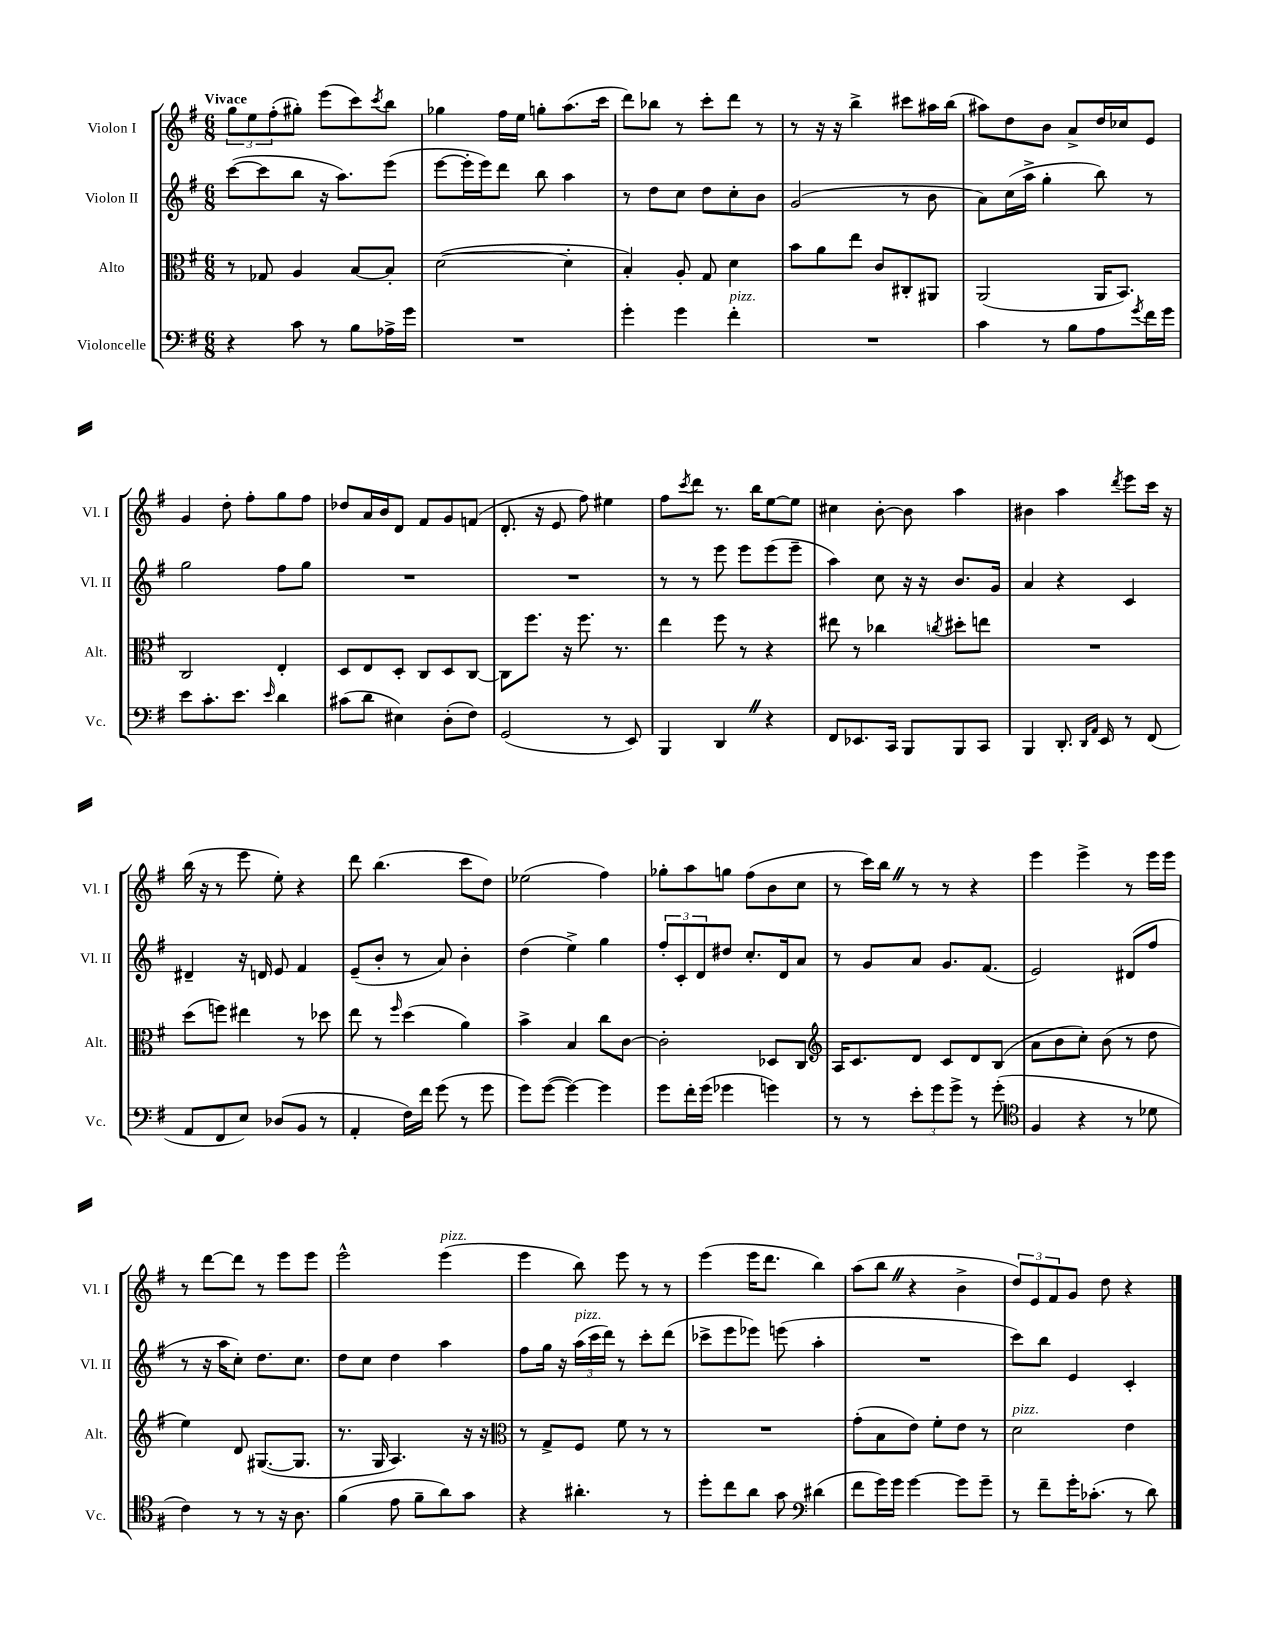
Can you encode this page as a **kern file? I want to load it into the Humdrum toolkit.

**kern	**kern	**kern	**kern
*part4	*part3	*part2	*part1
*staff4	*staff3	*staff2	*staff1
*I"Violoncelle	*I"Alto	*I"Violon II	*I"Violon I
*I'Vc.	*I'Alt.	*I'Vl. II	*I'Vl. I
*clefF4	*clefC3	*clefG2	*clefG2
*k[f#]	*k[f#]	*k[f#]	*k[f#]
*M6/8	*M6/8	*M6/8	*M6/8
=1	=1	=1	=1
!	!	!	!LO:TX:a:B:t=Vivace
4r	8r	([8ccc\L	12gg\L
.	.	.	12ee\
.	8G-X/	8ccc\]	.
.	.	.	(12ff#'\
8c\	4A/	8bb\J	8gg#X'\J)
8r	.	16r	(8eee\L
.	.	8.aa\L)	.
8B\L	[8B/L	.	8ccc\)
.	.	.	8qccc/
16A-X^\L	8B'/J]	(8eee\J	8bb\J
16g\JJ	.	.	.
=2	=2	=2	=2
2.r	([2d\	[8eee\L	4gg-X\
.	.	16eee'\L]	.
.	.	16eee\J)	.
.	.	8ddd\J	16ff#\LL
.	.	.	16ee\JJ
.	.	8bb\	8ggn'\L
.	4d'\]	4aa\	(8.aa\
.	.	.	16ccc\Jk
=3	=3	=3	=3
4g'\	4B'/)	8r	8ddd\L)
.	.	8dd\L	8bb-X\J
4g\	8A'/	8cc\J	8r
.	8G/	8dd\L	8ccc'\L
!LO:TX:a:i:t=pizz.	!	!	!
4f#'\	4d\	8cc'\	8ddd\J
.	.	8b\J	8r
=4	=4	=4	=4
2.r	8b\L	(2g/	8r
.	8a\	.	16r
.	.	.	16r
.	8ee\J	.	4bb^\
.	8c/L	.	.
.	8C#X'/	8r	8ccc#X\L
.	8AA#X/J	8b\	16aa#X\L
.	.	.	(16bb\JJ
=5	=5	=5	=5
4c\	(2AA/	8a\L)	8aa#X\L)
.	.	(16cc\L	8dd\
.	.	16aa^\JJ	.
8r	.	4gg'\	8b\J
8B\L	.	.	8a^/L
8A\	16AA/KL	8bb\)	16dd/L
.	8.BB/J)	.	16cc-X/J
8qg/	.	.	.
16f#\L	.	8r	8e/J
16g\JJ	.	.	.
!!LO:LB:g=z
=6	=6	=6	=6
8e\L	2C/	2gg\	4g/
8.c'\	.	.	.
.	.	.	8dd'\
8.e\J	.	.	.
.	.	.	8ff#'\L
16qqe/	.	.	.
4d\	4E'/	8ff#\L	8gg\
.	.	8gg\J	8ff#\J
=7	=7	=7	=7
(8c#X\L	8D/L	2.r	8dd-X/L
8d\J	8E/	.	16a/L
.	.	.	16b/J
4E#X\)	8D'/J	.	8d/J
.	8C/L	.	8f#/L
(8D'\L	8D/	.	8g/
8F#\J)	[8C/J	.	(8fn/J
=8	=8	=8	=8
(2GG/	8C\L]	2.r	8.d'/
.	8.ff#\J	.	.
.	.	.	16r
.	.	.	8e/
.	16r	.	.
.	8.ff#\	.	8ff#\)
8r	.	.	4ee#X\
.	8.r	.	.
8EE/)	.	.	.
=9	=9	=9	=9
4BBB/	4ee\	8r	8ff#\L
.	.	.	8qccc/
.	.	8r	8ddd\J
4DDZ/	8ff#\	8eee\	8.r
.	8r	8eee\L	.
.	.	.	16bb\KL
4r	4r	(8eee\	[8ee\
.	.	8eee~\J	8ee\J]
=10	=10	=10	=10
8FF#/L	8ee#X\	4aa\)	4cc#X\
8.EE-X/	8r	.	.
.	4cc-X\	8cc\	[8b'\
16CC/Jk	.	.	.
8BBB/L	.	16r	8b\]
.	.	16r	.
.	8qccn/	.	.
8BBB/	8dd#X'\L	8.b/L	4aa\
8CC/J	8een\J	.	.
.	.	16g/Jk	.
=11	=11	=11	=11
4BBB/	2.r	4a/	4b#X\
8.DD'/	.	4r	4aa\
16qqDD/LL	.	.	.
16qqAA/JJ	.	.	.
16EE/	.	.	.
.	.	.	8qddd/
8r	.	4c/	8eee\L
(8FF#/	.	.	16ccc\Jk
.	.	.	16r
!!LO:LB:g=z
=12	=12	=12	=12
8AA/L	(8dd\L	4d#X~/	(16bb\
.	.	.	16r
8FF#/	8ffn\J)	.	8r
8E/J)	4ee#X\	16r	8eee\
.	.	16dn/	.
(8D-X/L	.	8e/	8ee'\)
8BB/J	8r	4f#/	4r
8r	8dd-X\	.	.
=13	=13	=13	=13
4AA'/	8ee\	(8e~/L	8ddd\
.	8r	8b'/J	(4.bb\
.	16qqff#/	.	.
16F#\LL)	(4dd\	8r	.
16f#\JJ	.	.	.
(8g\	.	8a/)	.
8r	4a\)	4b'\	8ccc\L
8g\	.	.	8dd\J)
=14	=14	=14	=14
8g\L)	4b^\	(4dd\	(2ee-X\
([8g\J	.	.	.
4g\_)	4B/	4ee^\)	.
4g\]	8cc\L	4gg\	4ff#\)
.	[8c\J	.	.
=15	=15	=15	=15
8g\L	2c'\]	12ff#'/L	8gg-X'\L
.	.	12c'/	.
16f#'\L	.	.	8aa\
.	.	12d/	.
(16g\JJ	.	.	.
4g-X\	.	8dd#X/J	8ggn\J
.	.	8.cc'/L	(8ff#\L
4gn\)	8D-X/L	.	8b\
.	.	16d/k	.
.	8C/J	8a/J	8cc\J
=16	=16	=16	=16
*	*clefG2	*	*
8r	16A/KL	8r	8r
.	8.c/	.	.
8r	.	8g/L	16ccc\LL)
.	.	.	16bbZ\JJ
12e'\L	8d/J	8a/J	8r
12g\	.	.	.
.	8c/L	8.g/L	8r
12g^\J	.	.	.
8r	8d/	.	4r
.	.	(8.f#/J	.
(8g'\	(8B/J	.	.
=17	=17	=17	=17
*clefC4	*	*	*
4F#/	8a\L	2e/)	4eee\
.	8b\	.	.
4r	8cc'\J)	.	4eee^\
.	(8b\	.	.
8r	8r	(8d#X/L	8r
8d-X\	8dd\	8ff#/J	16eee\LL
.	.	.	16eee\JJ
!!LO:LB:g=z
=18	=18	=18	=18
4c\)	4ee\)	8r	8r
.	.	16r	[8ddd\L
.	.	16aa\KL	.
8r	8d/	8cc'\J)	8ddd\J]
8r	([8.G#X/L	8.dd\L	8r
16r	.	.	8eee\L
8.A\	8.G#/J]	8.cc\J	.
.	.	.	8eee\J
=19	=19	=19	=19
(4f#\	8.r	8dd\L	2eee^^\
.	.	8cc\J	.
.	16G/	.	.
8e\	4.A/)	4dd\	.
8f#~\L	.	.	.
!	!	!	!LO:TX:a:i:t=pizz.
8a\)	.	4aa\	(4eee\
8g\J	16r	.	.
.	16r	.	.
=20	=20	=20	=20
*	*clefC3	*	*
4r	8r	8ff#\L	4eee\
.	8G^/L	16gg\Jk	.
.	.	16r	.
!	!	!LO:TX:a:i:t=pizz.	!
4.a#X'\	8F#/J	(24aa\LL	8bb\)
.	.	24ccc\	.
.	.	24ddd\JJ)	.
.	8f#\	8r	8eee\
.	8r	8ccc'\L	8r
8r	8r	(8ddd\J	8r
=21	=21	=21	=21
8dd'\L	2.r	8ccc-X^\L	(4eee\
8cc\	.	8eee\	.
8a\J	.	8eee-X\J)	16eee\KL
.	.	.	8.ddd\J
8g\	.	(8eeen\	.
*clefF4	*	*	*
(4d#X\	.	4aa'\	4bb\)
=22	=22	=22	=22
8f#\L	(8g'\L	2.r	(8aa\L
16g\L)	8B\	.	8bbZ\J
16g\JJ	.	.	.
[4g\	8e\J)	.	4r
.	8f#'\L	.	.
8g\L]	8e\J	.	4b^\
8g~\J	8r	.	.
=23	=23	=23	=23
!	!LO:TX:a:i:t=pizz.	!	!
8r	2d\	8ccc\L)	12dd/L)
.	.	.	12e/
8f#~\L	.	8bb\J	.
.	.	.	12f#/
16g'\K	.	4e/	8g/J
(8.c-X'\J	.	.	.
.	.	.	8dd\
8r	4e\	4c'/	4r
8d\)	.	.	.
==	==	==	==
*-	*-	*-	*-
